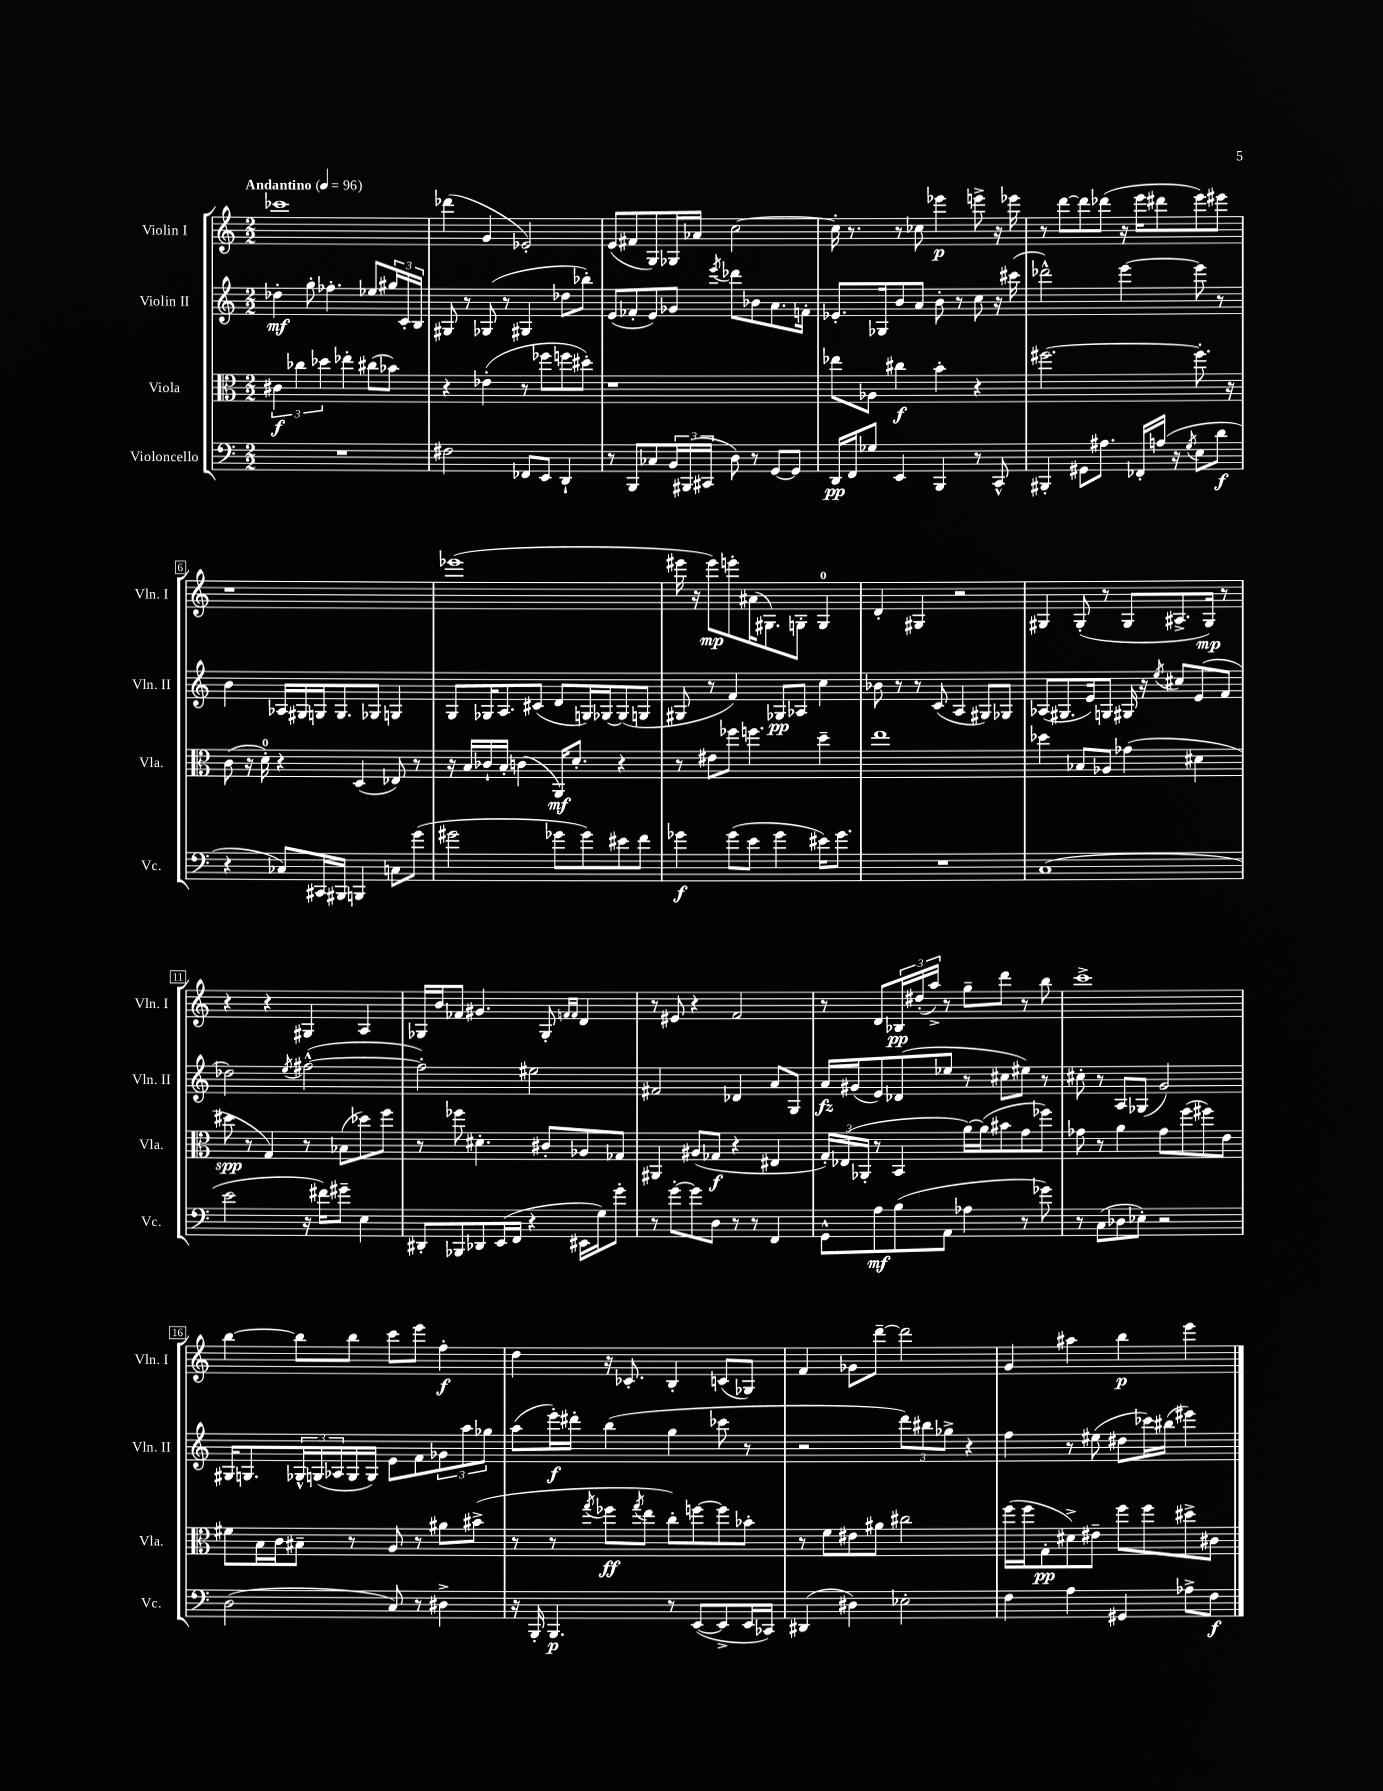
<<
\new StaffGroup <<
\new Staff = "s0" \with { instrumentName = "Violin I" shortInstrumentName = "Vln. I" } {
    \clef treble \key c \major \numericTimeSignature \time 2/2 \tempo "Andantino" 4 = 96
    ces'''1 |
    des'''4( g'4 ees'2-.) |
    e'8( fis'8 g8) ges16 aes'16 c''2~ |
    c''16-. r8. r8 ces''8 ees'''4\p e'''8-> r16 ees'''16 |
    r8 d'''8~ d'''8 des'''8( r16 e'''16 dis'''8 e'''8) eis'''8 |
    r1 |
    ees'''1( |
    eis'''16 r16 eis'''8\mp) e'''8-. ais'16( gis8.) g8-. g4-0 |
    d'4-. gis4 r2 |
    gis4 gis8-.( r8 gis8 ais8.-> gis16\mp) r8 |
    r4 r4 gis4 a4 |
    ges16 b'16 fes'8 gis'4. ges8-. \grace { f'16 f'16 } d'4 |
    r8 eis'8 r4 f'2 |
    r8 d'8 \tuplet 3/2 { bes16\pp dis''16-.( a''16->) } r8 g''8-- d'''8 r8 b''8 |
    c'''1-> |
    b''4~ b''8 b''8 c'''8 e'''8 f''4-.\f |
    d''4 r16 ces'8.-. b4-. c'8( ges8) |
    f'4 ges'8 d'''8~-- d'''2 |
    g'4 ais''4 b''4\p e'''4 \bar "|." |
}
\new Staff = "s1" \with { instrumentName = "Violin II" shortInstrumentName = "Vln. II" } {
    \clef treble \key c \major \numericTimeSignature \time 2/2
    des''4-.\mf g''8-. fes''4.-. ees''8 \tuplet 3/2 { gis''16 c'16-. b16 } |
    gis8 r8 ges8( r8 gis4 des''8 bes''8-.) |
    e'8( fes'8-. e'8) ges'8 \acciaccatura { e'''8 } des'''8 bes'8 a'8. f'16-. |
    ees'8.-. ges16 b'8 a'8 b'8-. r8 c''8 r16 cis'''16( |
    des'''2-^) e'''4~ e'''8 r8 |
    b'4 aes16 gis16 g16 g8. ges8 g4 |
    g8 ges16 a8. cis'8( d'8 g16) ges16~ ges8( g8 |
    gis8 r8 f'4) ges8\pp aes8 c''4 |
    bes'8 r8 r8 c'8( a4 gis8) ges8 |
    aes8( gis8. e'16) g8 gis16 r16 \acciaccatura { e''8 } cis''8 e'8( f'8 |
    des''2) \acciaccatura { e''8 } fis''2~-^( |
    fis''2-.) eis''2 |
    fis'2 des'4 a'8 g8 |
    a'16\fz gis'16( e'8) des'8( ees''8 r8 cis''8 eis''8) r8 |
    cis''8-. r8 a8 ges8( g'2) |
    gis16 g8. \tuplet 3/2 { ges16-^ g16( aes16 } g16 g16) e'8 f'8 \tuplet 3/2 { ges'8 a''8 ges''8 } |
    a''8( e'''16-.\f) dis'''16-. b''4( g''4 ces'''8 r8 |
    r2 \tuplet 3/2 { d'''8) bis''8 ges''8-> } r4 |
    f''4 r8 eis''8( dis''8 ces'''16) bis''16( eis'''4) \bar "|." |
}
\new Staff = "s2" \with { instrumentName = "Viola" shortInstrumentName = "Vla." } {
    \clef alto \key c \major \numericTimeSignature \time 2/2
    \tuplet 3/2 { cis'4\f ces''4 des''4 } ees''4-. cis''8( bes'8) |
    r4 ees'4-.( r8 fes''8 f''8 dis''8-.) |
    r1 |
    ees''8 aes8 cis''4\f b'4-. r4 |
    fis''2.~ fis''8.-. r16 |
    c'8( r16 d'16-0-.) r4 d4( ees8) r8 |
    r16 b16 ces'16-! b16-. c'4( a,16\mf) d'8.-. r4 |
    r8 eis'8 fes''8 f''4. d''4-- |
    e''1 |
    des''4 bes8 aes8 ges'4( dis'4 |
    dis''8\spp r8 g4) r8 bes8( des''8) f''8 |
    r8 fes''8 dis'4.-. cis'8-. aes8 ges8 |
    ais,4 ais8( ges8\f r4 eis4 |
    \tuplet 3/2 { g16-.) ees16( aes,16-. } r8 b,4 a'16~) a'16( bis'8 g'8 fes''8) |
    ges'8 r8 a'4 ges'8 f''8( fis''8) e'8 |
    fis'8 b16 c'16 bis8-- r8 a8 r8 ais'8 bis'8->( |
    r8 r8 \acciaccatura { g''8 } fes''8\ff \acciaccatura { g''8 } e''8 c''8-.) f''8~ f''8 bes'8-. |
    r8 f'8 eis'8 ais'8 cis''2 |
    f''16( f''16 g8-.\pp dis'8->) eis'8-- f''8 f''8 dis''8-> cis'8 \bar "|." |
}
\new Staff = "s3" \with { instrumentName = "Violoncello" shortInstrumentName = "Vc." } {
    \clef bass \key c \major \numericTimeSignature \time 2/2
    R1 |
    fis2 fes,8 e,8 d,4-! |
    r8 b,,8 ces8 \tuplet 3/2 { b,16 bis,,16( cis,16 } d8) r8 g,8~ g,8 |
    d,16\pp f,16 ges8 e,4 b,,4 r8 c,8-^ |
    bis,,4-. gis,8 ais8. fes,16-. a16( r16 \acciaccatura { g8 } e8 d'8\f |
    r4 ces8) cis,16 bis,,16 b,,4 c8 g'8( |
    gis'2 ges'8 ges'8) eis'8 f'8 |
    ges'4\f ges'8( e'8 ges'4 eis'16) ges'8. |
    R1 |
    c1( |
    e'2 r16 fis'16) gis'8-- e4 |
    dis,8-. bes,,8 des,8 e,16( f,16 r4 eis,16 g16) g'8-. |
    r8 g'8~-. g'8 d8 r8 r8 f,4 |
    g,8-^ a8\mf b8( a,8 aes4 r8 ges'8) |
    r8 c8( des8 ees8-.) r2 |
    d2( c8) r8 dis4-> |
    r16 b,,16-. b,,4.\p r8 e,8~( e,8-> e,16 ces,16) |
    dis,4( dis4) ees2-. |
    f4 a4 gis,4 aes8-> f8\f \bar "|." |
}
>>
>>
\layout { \context { \Score \override BarNumber.stencil = #(make-stencil-boxer 0.1 0.3 ly:text-interface::print) } }
